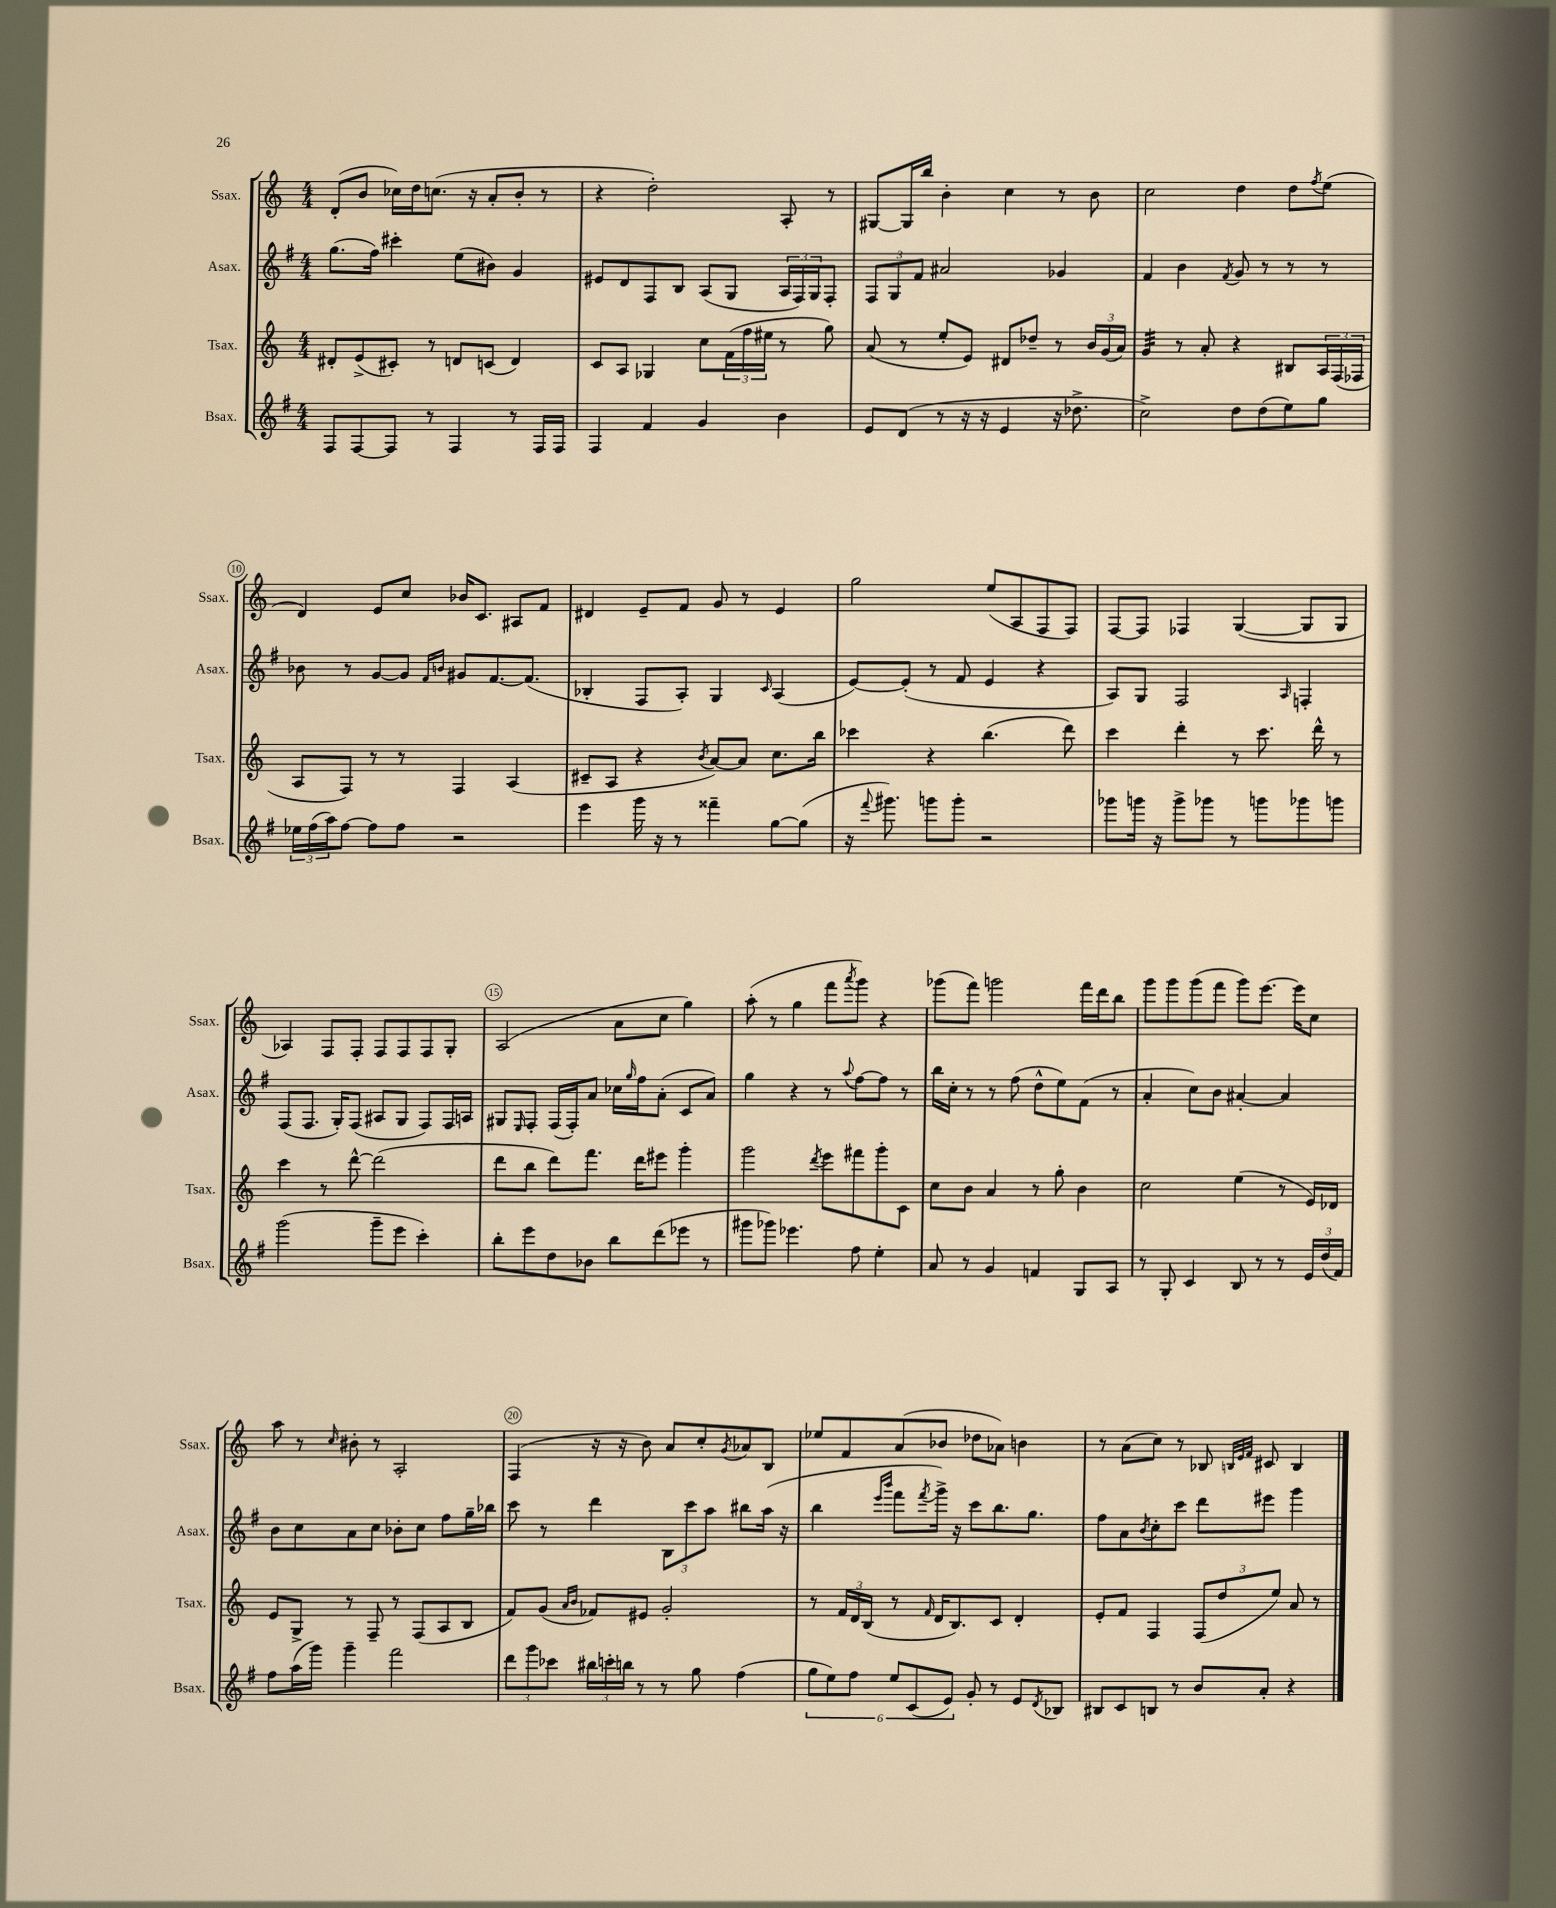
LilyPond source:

<<
\new StaffGroup <<
\new Staff = "s0" \with { instrumentName = "Ssax." shortInstrumentName = "Ssax." } {
    \clef treble \key c \major \numericTimeSignature \time 4/4
    d'8-.( b'8 ces''16) d''16 c''8.( r16 a'8-. b'8-. r8 |
    r4 d''2-.) a8-. r8 |
    gis8~ gis16 b''16 b'4-. c''4 r8 b'8 |
    c''2 d''4 d''8 \acciaccatura { f''8 } e''8( |
    d'4) e'8 c''8 bes'16 c'8. ais8 f'8 |
    dis'4 e'8-- f'8 g'8 r8 e'4 |
    g''2 e''8( a8 f8 f8) |
    f8~ f8 fes4 g4~( g8 g8 |
    aes4) f8 f8-. f8 f8 f8 g8-. |
    a2( a'8 c''8 g''4) |
    a''8-.( r8 g''4 f'''8 \acciaccatura { a'''8 } g'''8) r4 |
    ges'''8( f'''8) g'''2 f'''16 d'''16 b''8 |
    g'''8 g'''8 g'''8( f'''8 g'''8) e'''8.~ e'''16 c''8 |
    a''8 r8 \grace { c''16 } bis'8-. r8 a2-. |
    f4( r16 r16 b'8) a'8 c''8-. \acciaccatura { g'8 } aes'8 b8 |
    ees''8 f'8 a'8( bes'8 des''8 aes'8) b'4 |
    r8 a'8( c''8) r8 bes8 \grace { b32 e'32 f'32 } cis'8 b4 \bar "|." |
}
\new Staff = "s1" \with { instrumentName = "Asax." shortInstrumentName = "Asax." } {
    \clef treble \key g \major \numericTimeSignature \time 4/4
    g''8.( fis''16) cis'''4-. e''8( bis'8) g'4 |
    eis'8 d'8 fis8 b8 a8( g8 \tuplet 3/2 { a16 fis16) g16 } fis8-. |
    \tuplet 3/2 { fis8 g8 fis'8 } ais'2 ges'4 |
    fis'4 b'4 \acciaccatura { fis'8 } g'8 r8 r8 r8 |
    bes'8 r8 g'8~ g'8 \grace { fis'16 b'16 } gis'8 fis'8.~ fis'8.( |
    bes4-. fis8 a8-.) g4 \grace { c'16 } a4( |
    e'8~) e'8-.( r8 fis'8 e'4 r4 |
    a8) g8 fis2 \grace { a16 } f4-. |
    fis8( fis8. g16-.) fis8( ais8 g8 fis8) fis16 a16 |
    gis8 \grace { e16 } fis8-. fis16( fis16-.) a'8 ces''16 \grace { g''16 } fis''16 a'8-.( c'8 a'8) |
    g''4 r4 r8 \appoggiatura { a''8 } fis''8~ fis''8 r8 |
    b''16 c''16-. r8 r8 fis''8( d''8-^ e''8) fis'8( r8 |
    a'4-. c''8) b'8 ais'4~-. ais'4 |
    b'8 c''8 a'8 c''8 bes'8-. c''8 fis''8 g''16-- bes''16 |
    c'''8 r8 d'''4 \tuplet 3/2 { b8 c'''8 a''8 } bis''8 a''16( r16 |
    b''4 \grace { e'''16 b'''16 } fis'''8 \acciaccatura { fis'''8 } g'''16->) r16 c'''8 b''8. g''8. |
    fis''8 a'8 \acciaccatura { b'8 } c''8-. c'''8 d'''8 eis'''8 g'''4 \bar "|." |
}
\new Staff = "s2" \with { instrumentName = "Tsax." shortInstrumentName = "Tsax." } {
    \clef treble \key c \major \numericTimeSignature \time 4/4
    dis'8-. e'8->( cis'8-.) r8 d'8 c'8( d'4) |
    c'8 a8 ges4 c''8 \tuplet 3/2 { f'16( f''16 eis''16 } r8 g''8) |
    a'8( r8 e''8-. e'8) dis'8 des''8-- r8 \tuplet 3/2 { b'16 g'16( a'16) } |
    g'4:32 r8 a'8-. r4 bis8 \tuplet 3/2 { a16 f16( fes16 } |
    a8 f8) r8 r8 f4 a4( |
    cis'8-- a8 r4 \acciaccatura { b'8 } a'8~) a'8 c''8. b''16 |
    ces'''4 r4 b''4.( d'''8) |
    c'''4 d'''4-. r8 c'''8. d'''16-^ r8 |
    c'''4 r8 d'''8~-^ d'''2( |
    d'''8 b''8 d'''8) f'''8. d'''16 eis'''8 g'''4-. |
    g'''2 \acciaccatura { d'''8 } e'''8 fis'''8 g'''8-. c'8 |
    c''8 b'8 a'4 r8 g''8-. b'4 |
    c''2 e''4( r8 e'16) des'16 |
    e'8 g8-> r8 f8-- r8 f8( a8 b8 |
    f'8) g'8( \grace { a'16 b'16 } fes'8) eis'8 g'2-. |
    r8 \tuplet 3/2 { f'16 d'16 b16( } r8 \grace { f'16 } d'16 b8.) c'8 d'4-. |
    e'8-. f'8 f4 \tuplet 3/2 { f8( d''8 e''8) } a'8 r8 \bar "|." |
}
\new Staff = "s3" \with { instrumentName = "Bsax." shortInstrumentName = "Bsax." } {
    \clef treble \key g \major \numericTimeSignature \time 4/4
    fis8 fis8~ fis8 r8 fis4 r8 fis16 fis16 |
    fis4 fis'4 g'4 b'4 |
    e'8 d'8( r8 r16 r16 e'4 r16 des''8.-> |
    c''2->) d''8 d''8( e''8) g''8 |
    \tuplet 3/2 { ees''16 fis''16( a''16) } fis''8~ fis''8 fis''8 r2 |
    e'''4 g'''16 r16 r8 fisis'''4-- g''8~ g''8( |
    r16 \appoggiatura { fis'''8 } gis'''8.) g'''8 g'''8-. r2 |
    ges'''8 g'''16 r16 g'''8-> ges'''8 r8 g'''8 ges'''8 g'''8 |
    g'''2( g'''8-- e'''8 c'''4-.) |
    b''8-. e'''8 d''8 bes'8 b''8 d'''8( ees'''8 r8 |
    gis'''8 ges'''8) ees'''4. fis''8 e''4-. |
    a'8 r8 g'4 f'4 g8 a8 |
    r8 g8-. c'4 b8 r8 r8 \tuplet 3/2 { e'16 d''16( fis'16) } |
    fis''8 a''16( g'''16) g'''4-- fis'''2 |
    \tuplet 3/2 { d'''8 g'''8 ces'''8 } \tuplet 3/2 { bis''16 c'''16-. b''16 } r8 r8 g''8 fis''4( |
    \tuplet 6/4 { g''8 e''8) fis''8 e''8 c'8( e'8) } g'8-. r8 e'8 \acciaccatura { d'8 } bes8 |
    bis8 c'8 b8 r8 b'8 a'8-. r4 \bar "|." |
}
>>
>>
\layout { \context { \Score currentBarNumber = #6 \override BarNumber.break-visibility = ##(#f #t #t) barNumberVisibility = #(every-nth-bar-number-visible 5) \override BarNumber.stencil = #(make-stencil-circler 0.1 0.3 ly:text-interface::print) } }
